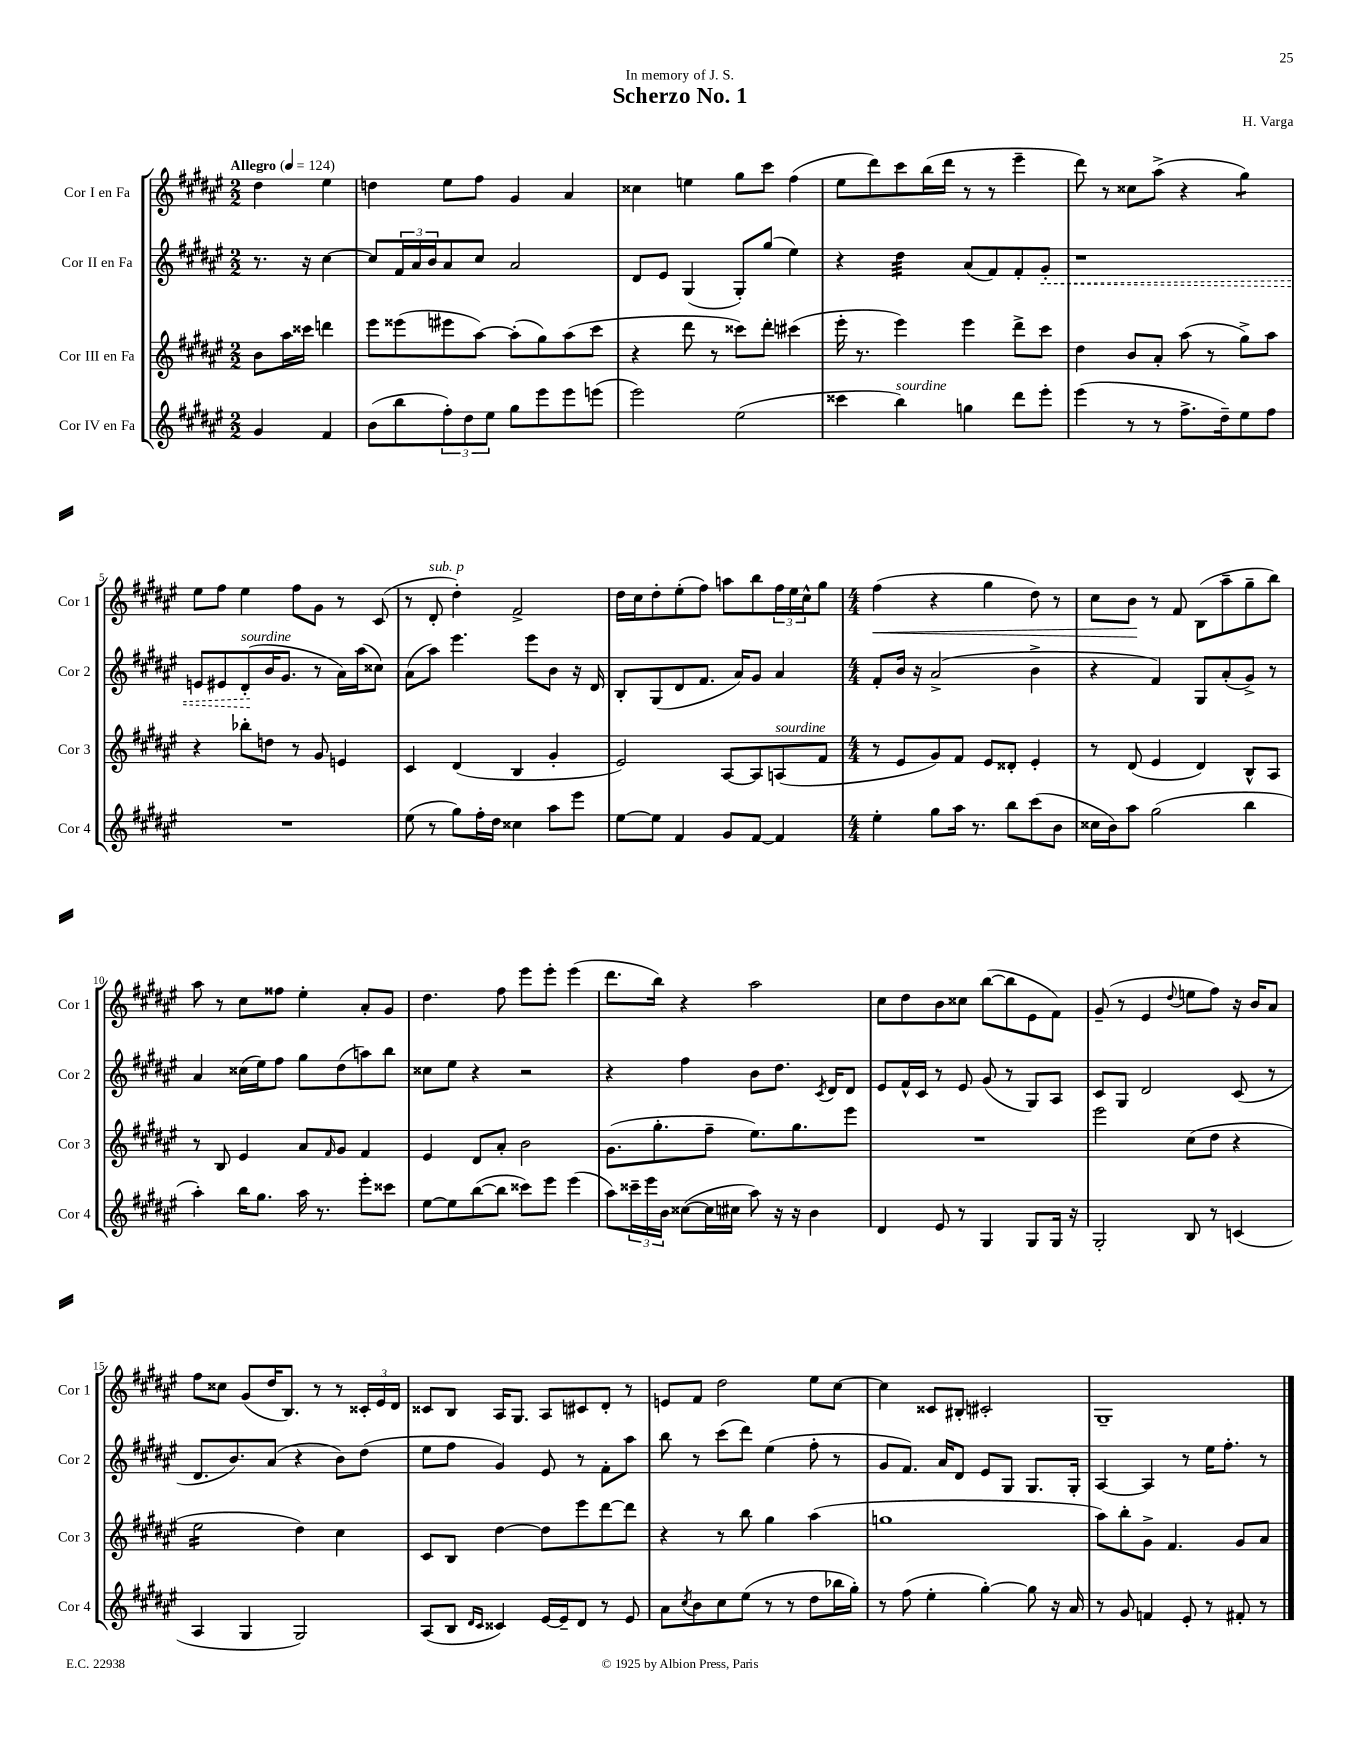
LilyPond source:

\header { title = "Scherzo No. 1" composer = "H. Varga" dedication = "In memory of J. S." }
<<
\new StaffGroup <<
\new Staff = "s0" \with { instrumentName = "Cor I en Fa" shortInstrumentName = "Cor 1" } {
    \clef treble \key fis \major \numericTimeSignature \time 2/2 \partial 2 \tempo "Allegro" 4 = 124
    dis''4 eis''4 |
    d''4 eis''8 fis''8 gis'4 ais'4 |
    cisis''4 e''4 gis''8 cis'''8 fis''4( |
    eis''8 dis'''8) cis'''8 b''16( dis'''16 r8 r8 eis'''4-- |
    dis'''8) r8 cisis''8 ais''8->( r4 gis''4:8) |
    eis''8 fis''8 eis''4 fis''8 gis'8 r8 cis'8( |
    r8 dis'8-.^\markup { \italic "sub. p" } dis''4-.) fis'2-> |
    dis''16 cis''16 dis''8-. eis''8-.( fis''8) a''8 b''8 \tuplet 3/2 { fis''16 eis''16 cis''16-^ } gis''8 |
    \numericTimeSignature \time 4/4 fis''4\<( r4 gis''4 dis''8) r8 |
    cis''8 b'8\! r8 fis'8 b8( ais''8-- gis''8-- b''8) |
    ais''8 r8 cis''8 fisis''8 eis''4-. ais'8-. gis'8 |
    dis''4. fis''8 eis'''8 eis'''8-. eis'''4( |
    dis'''8. b''16) r4 ais''2 |
    cis''8 dis''8 b'8 cisis''8 b''8~( b''8 eis'8 fis'8) |
    gis'8--( r8 eis'4 \appoggiatura { dis''8 } e''8 fis''8) r16 b'16 ais'8 |
    fis''8 cisis''8 gis'8( dis''16 b8.) r8 r8 \tuplet 3/2 { cisis'16-. eis'16 dis'16 } |
    cisis'8 b8 ais16 gis8. ais8 cis'8 dis'8-. r8 |
    e'8 fis'8 dis''2 eis''8 cis''8~ |
    cis''4 cisis'8 bis8-. cis'2-. |
    gis1-- \bar "|." |
}
\new Staff = "s1" \with { instrumentName = "Cor II en Fa" shortInstrumentName = "Cor 2" } {
    \clef treble \key fis \major \numericTimeSignature \time 2/2 \partial 2
    r8. r16 cis''4~ |
    cis''8 \tuplet 3/2 { fis'16 ais'16 b'16 } ais'8 cis''8 ais'2 |
    dis'8 eis'8 gis4( gis8-.) gis''8( eis''4) |
    r4 dis''4:32 ais'8( fis'8) fis'8-. \once \override Hairpin.style = #'dashed-line gis'8-.\< |
    r1 |
    e'8 eis'8 dis'8-.\!^\markup { \italic "sourdine" }( b'16 gis'8. r8 ais'16) ais''16( cisis''8) |
    ais'8( ais''8) eis'''4. eis'''8 b'8 r16 dis'16 |
    b8-. gis8( dis'8 fis'8. ais'16) gis'8 ais'4 |
    \numericTimeSignature \time 4/4 fis'8-. b'16 r16 ais'2->( b'4-> |
    r4 fis'4) gis8 ais'8-.( gis'8->) r8 |
    ais'4 cisis''16( eis''16) fis''8 gis''8 dis''8( a''8) b''8 |
    cisis''8 eis''8 r4 r2 |
    r4 fis''4 b'8 dis''8. \acciaccatura { cis'8 } dis'16 dis'8 |
    eis'8 fis'16-^ cis'16 r8 eis'8 gis'8( r8 gis8) ais8 |
    cis'8 gis8 dis'2 cis'8( r8 |
    dis'8. b'8.) ais'8( r4 b'8) dis''8( |
    eis''8 fis''8 gis'4) eis'8 r8 fis'8-. ais''8 |
    b''8 r8 cis'''8( dis'''8) eis''4( fis''8-. r8 |
    gis'8 fis'8.) ais'16 dis'8 eis'8 gis8 gis8. gis16-. |
    ais4~ ais4 r8 eis''16 fis''8.-. r8 \bar "|." |
}
\new Staff = "s2" \with { instrumentName = "Cor III en Fa" shortInstrumentName = "Cor 3" } {
    \clef treble \key fis \major \numericTimeSignature \time 2/2 \partial 2
    b'8 ais''16 cisis'''16 d'''4 |
    eis'''8 eisis'''8( eis'''8 ais''8~) ais''8-.( gis''8) ais''8( cis'''8 |
    r4 dis'''8 r8 cisis'''8) dis'''8-. cis'''4( |
    eis'''16-. r8. eis'''4) eis'''4 dis'''8-> cis'''8 |
    dis''4 b'8 ais'8-. ais''8( r8 gis''8->) ais''8 |
    r4 bes''8-. d''8 r8 gis'8 e'4 |
    cis'4 dis'4( b4 gis'4-. |
    eis'2) ais8~ ais8 a8^\markup { \italic "sourdine" }( fis'8 |
    \numericTimeSignature \time 4/4 r8 eis'8 gis'8) fis'8 eis'8 disis'8-. eis'4-. |
    r8 dis'8( eis'4 dis'4) b8-^ ais8 |
    r8 b8 eis'4 ais'8 \grace { fis'16 } gis'8 fis'4 |
    eis'4 dis'8 ais'8-. b'2 |
    gis'8.( gis''8.-. fis''8-- eis''8.) gis''8. eis'''8 |
    R1 |
    eis'''2 cis''8( dis''8 r4 |
    eis''2:16 dis''4) cis''4 |
    cis'8 b8 dis''4~ dis''8 eis'''8 dis'''8~ dis'''8 |
    r4 r8 b''8 gis''4 ais''4( |
    g''1 |
    ais''8) b''8-. gis'8-> fis'4. gis'8 ais'8 \bar "|." |
}
\new Staff = "s3" \with { instrumentName = "Cor IV en Fa" shortInstrumentName = "Cor 4" } {
    \clef treble \key fis \major \numericTimeSignature \time 2/2 \partial 2
    gis'4 fis'4 |
    b'8( b''8 \tuplet 3/2 { fis''8-.) dis''8 eis''8 } gis''8 eis'''8 eis'''8 e'''8( |
    eis'''2) eis''2( |
    cisis'''4 b''4^\markup { \italic "sourdine" }) g''4 dis'''8 eis'''8-. |
    eis'''4( r8 r8 fis''8.-> dis''16--) eis''8 fis''8 |
    R1 |
    eis''8( r8 gis''8) fis''16-. dis''16 cisis''4 ais''8 eis'''8 |
    eis''8~ eis''8 fis'4 gis'8 fis'8~ fis'4 |
    \numericTimeSignature \time 4/4 eis''4-. gis''8 ais''16 r8. b''8 cis'''8( b'8 |
    cisis''16 b'16) ais''8 gis''2( b''4 |
    ais''4-.) b''16 gis''8. ais''16 r8. eis'''8-. cisis'''8 |
    eis''8~ eis''8 b''8~( b''8 cisis'''8) eis'''8 eis'''4( |
    ais''8) \tuplet 3/2 { cisis'''16-- eis'''16 b'16 } cisis''8~( cisis''16 cis''16 ais''8) r16 r16 b'4 |
    dis'4 eis'8 r8 gis4 gis8 gis16 r16 |
    gis2-. b8 r8 c'4( |
    ais4 gis4 gis2) |
    ais8( b8 \grace { dis'16 cis'16 } cisis'4) eis'16~ eis'16-- dis'8 r8 eis'8 |
    ais'8 \acciaccatura { cis''8 } b'8 cis''8 eis''8( r8 r8 dis''8 bes''16 gis''16-.) |
    r8 fis''8( eis''4-. gis''4~-.) gis''8 r16 ais'16 |
    r8 gis'8 f'4 eis'8-. r8 fis'8-. r8 \bar "|." |
}
>>
>>
